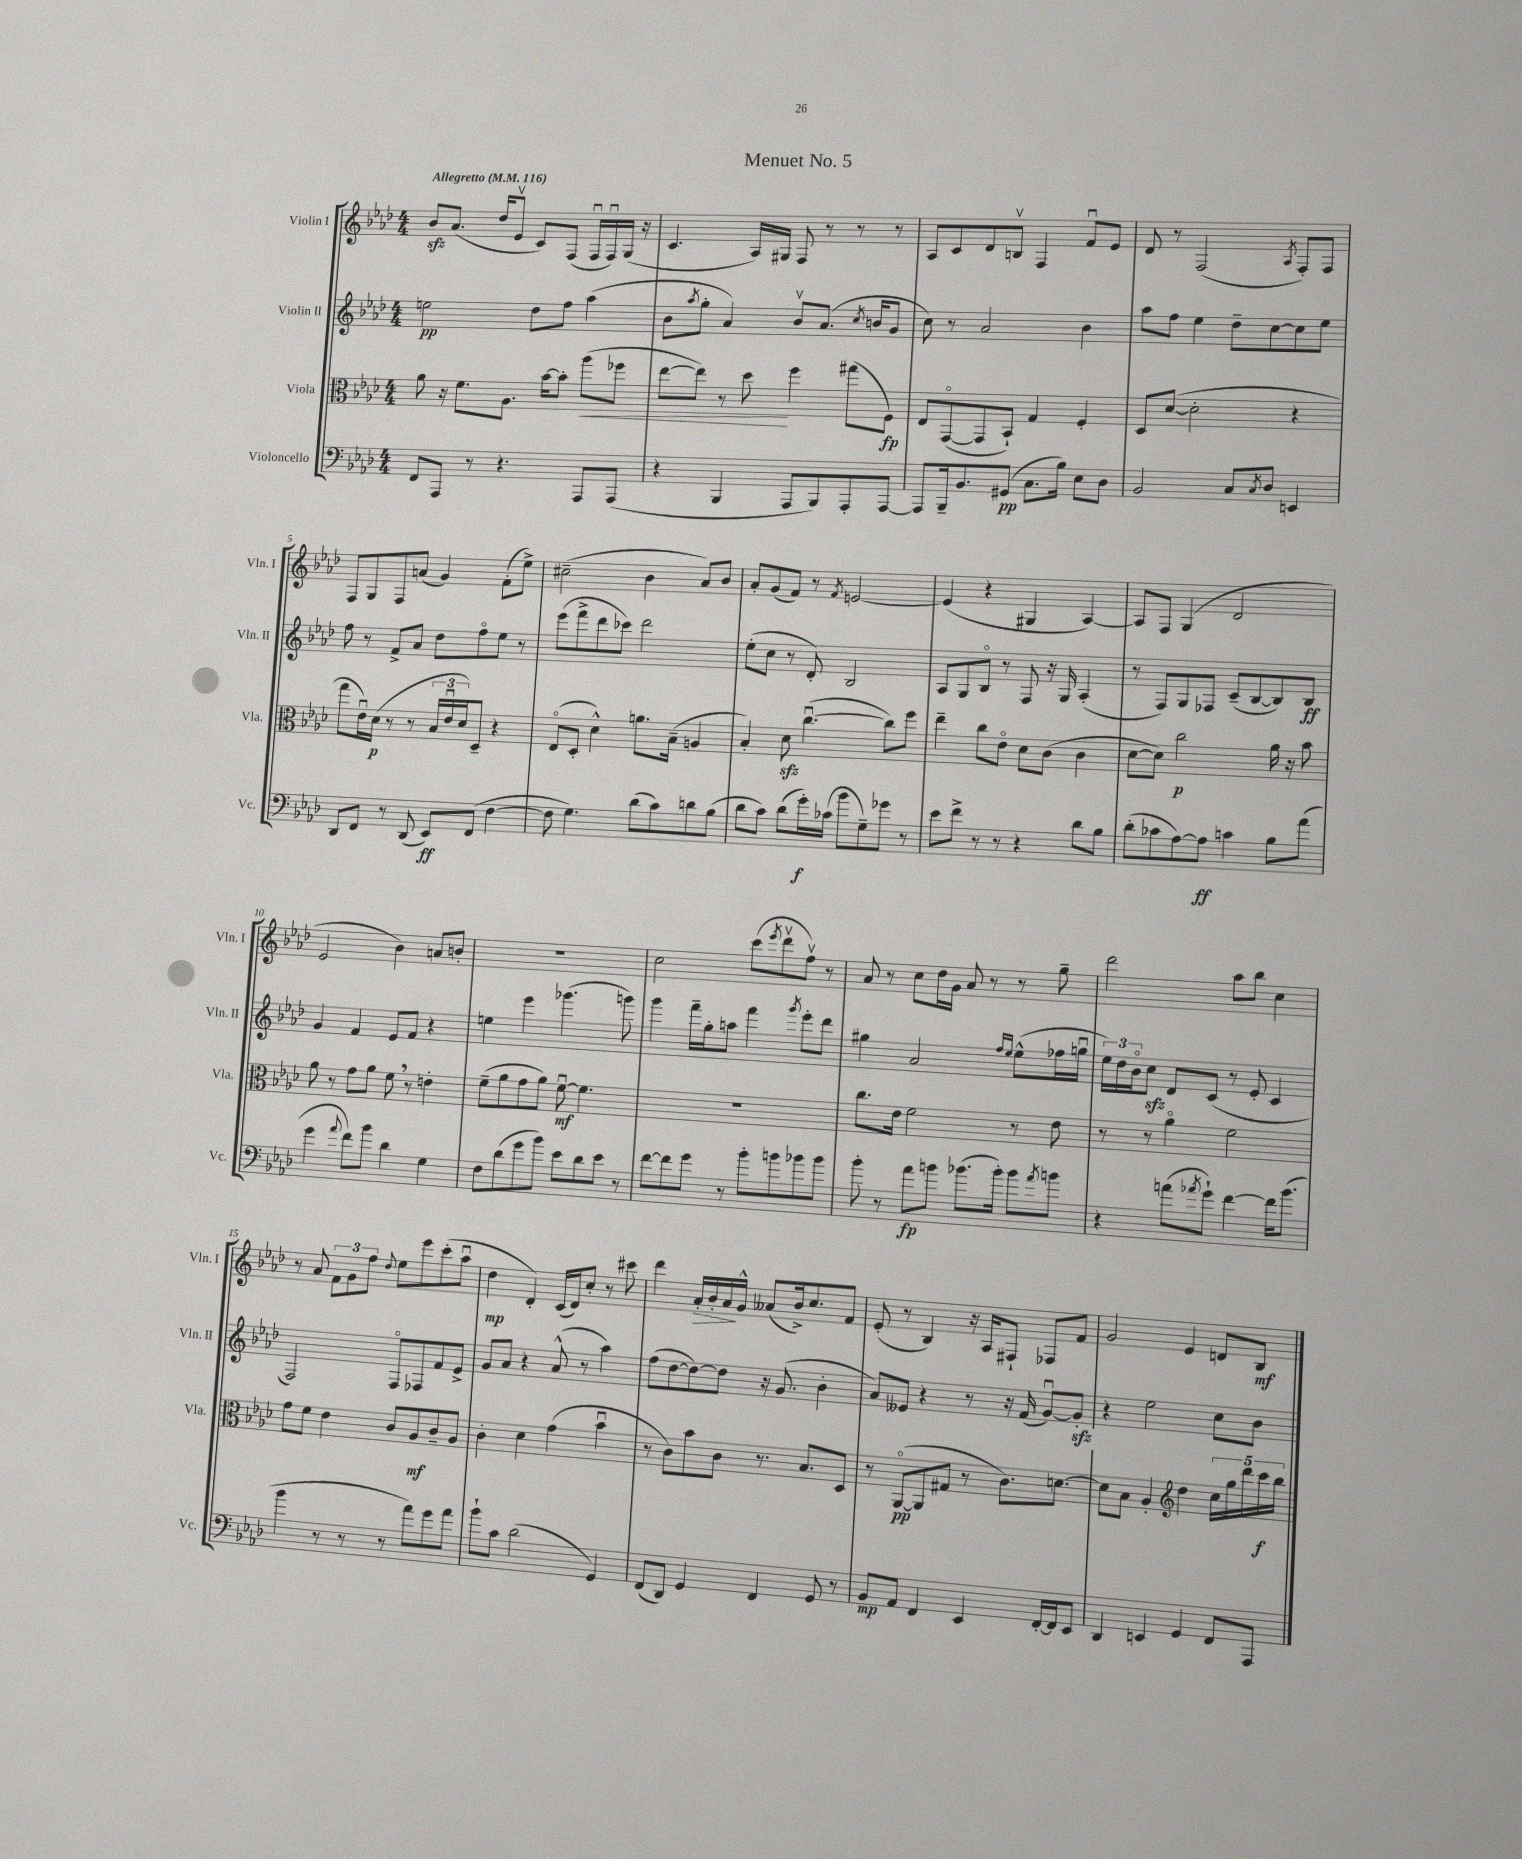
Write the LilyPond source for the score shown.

\header { title = "Menuet No. 5" }
<<
\new StaffGroup <<
\new Staff = "s0" \with { instrumentName = "Violin I" shortInstrumentName = "Vln. I" } {
    \clef treble \key aes \major \numericTimeSignature \time 4/4 \tempo "Allegretto" 4 = 116
    bes'8\sfz aes'8.( des''16 ees'8\upbow c'8) f8( f16\downbow f16\downbow) g16( r16 |
    c'4. aes16) gis16 f8 r8 r8 r8 |
    aes8 c'8 des'8 b8\upbow f4 f'8\downbow ees'8 |
    des'8 r8 f2( \acciaccatura { aes8 } f8-.) f8 |
    f8 g8 f8 a'8( g'4) f'8-.( ees''8->) |
    cis''2--( bes'4 aes'8) bes'8 |
    aes'8-. g'8( f'8) r8 \acciaccatura { f'8 } e'2~ |
    e'4( r4 gis4 aes4~) |
    aes8 f8 g4( des'2 |
    ees'2 bes'4) a'8 b'8-. |
    R1 |
    c''2 c'''8( \acciaccatura { ees'''8 } des'''8\upbow f''8\upbow) r8 |
    aes'8 r8 c''8 des''16 g'16 aes'8 r8 r8 g''8-- |
    des'''2 aes''8 bes''8 c''4 |
    r8 aes'8 \tuplet 3/2 { f'8 g'8 f''8 } \appoggiatura { des''8 } ees''8 ees'''8 c'''8-.( aes''8\downbow |
    des''4\mp des'4-.) c'16( des'16) c''8-. r8 cis'''8 |
    des'''4 aes'16-.\> bes'16-. aes'16\! g'16-^ aeses'8( bes'16->) c''8. f'8 |
    ees'8-.( r8 bes4) r16 aes16 fis8-! fes8 f'8 |
    g'2 ees'4 d'8 bes8\mf \bar "|." |
}
\new Staff = "s1" \with { instrumentName = "Violin II" shortInstrumentName = "Vln. II" } {
    \clef treble \key aes \major \numericTimeSignature \time 4/4
    e''2\pp des''8 f''8 aes''4( |
    bes'8 \acciaccatura { aes''8 } g''8-. aes'4) bes'8\upbow aes'8.( \acciaccatura { c''8 } b'16 g'8 |
    c''8) r8 aes'2 bes'4 |
    aes''8 f''8 ees''4 des''8-- c''8~ c''8 ees''8 |
    f''8 r8 f'8-> aes'8 des''8 f''8\flageolet ees''8 r8 |
    ees'''8( f'''8-> des'''8 ces'''8) des'''2 |
    ees''8-.( c''8 r8 des'8-.) bes2 |
    aes8 g8 bes8\flageolet r8 f8 r16 g16 aes4-.( |
    r8 f8) g8 fes8 c'8--( bes8~ bes8) bes8\ff |
    g'4 f'4 ees'8 f'8 r4 |
    e''4 ees'''4 ges'''4.( g'''8) |
    g'''4 f'''16-- g''16-. a''8 f'''4 \acciaccatura { g'''8 } ees'''8-. des'''8 |
    gis''4 aes'2 \grace { f''16 ees''16 } ees''8-^( fes''16 g''16\downbow |
    \tuplet 3/2 { ees''16) des''16 bes'16\flageolet } c''8\sfz des'8 c'8( r8 ees'8-. c'4 |
    f2) f8\flageolet fes8 f'8 ees'8-> |
    g'8 aes'8 r4 aes'8-^( r8 aes''4) |
    f''8( des''8~ des''8~) des''8 r16 g'8.( bes'4-. |
    aes'8) eeses'8 r4 r8 r16 f'16( g'8~\downbow) g'8-.\sfz |
    r4 ees''2 c''8 bes'8 \bar "|." |
}
\new Staff = "s2" \with { instrumentName = "Viola" shortInstrumentName = "Vla." } {
    \clef alto \key aes \major \numericTimeSignature \time 4/4
    aes'8 r16 f'8. aes8. bes'16~ bes'8-. aes''8\<( fes''8 |
    ees''8~ ees''8) r8 des''8\! f''4 gis''8( f8\fp) |
    ees8 g,8~\flageolet( g,8 bes,8-!) g4 f4-. |
    des8 des'8~( des'2-. r4 |
    g''8 ees'16\downbow) des'16\p( r8 r8 \tuplet 3/2 { bes16 ees'16\downbow des'16) } des8-- r4 |
    ees8\flageolet( des8-. des'4-^) a'8. bes16--( a4 |
    bes4-.) des'8\sfz c''4.~\downbow( c''8) f''8 |
    ees''4-- c''8 ees'8\flageolet des'8 c'8( c'4 |
    des'8~ des'8) c''2\p aes'16 r16 bes'8 |
    aes'8 r8 g'8 aes'8 f'8 \breathe r8 e'4-. |
    f'8--( aes'8 g'8 aes'8) f'8~\downbow\mf f'4. |
    R1 |
    c''8. ees'16 f'2 r8 ees'8 |
    r8 r8 aes'4\flageolet f'2 |
    g'8 f'8 ees'4 c'8 aes8\mf c'8-- aes8 |
    c'4-. des'4 g'4( bes'4\downbow |
    r8 c'8) bes'8 c'8 r8. bes8. des8 |
    r8 aes,8~\flageolet\pp( aes,8 gis8 r8 c'8.) d'8.~ |
    d'8 bes8 aes4-. \clef treble des''4 \tuplet 5/4 { c''16 g''16 des'''16 c'''16\f bes''16 } \bar "|." |
}
\new Staff = "s3" \with { instrumentName = "Violoncello" shortInstrumentName = "Vc." } {
    \clef bass \key aes \major \numericTimeSignature \time 4/4
    f,8 aes,,8 r8 r4. aes,,8 aes,,8( |
    r4 bes,,4 aes,,8 bes,,8) aes,,8-. aes,,8~ |
    aes,,8 bes,,16-- bes,8. gis,8\pp( c8. bes16) ees8 des8 |
    bes,2 c8 \acciaccatura { c8 } des8 e,4 |
    des,8 f,8 r8 des,8( ees,8\ff) f,8( f4~ |
    f8 g4.) des'8( c'8) d'8 bes8( |
    des'8 c'8) des'8( g'16-.\f) ces'16( bes'8 g8--) ges'8 r8 |
    ees'8 f'8-> r8 r8 r4 des'8 bes8 |
    des'8-.( ces'8 aes8~) aes8\ff c'4 bes8 aes'8( |
    g'4 \appoggiatura { aes'8 } f'8) bes'8 des'4 g4 |
    f8 des'8( g'8 bes'8) ees'8 des'8 ees'8 r8 |
    f'8~ f'8 g'8 r8 bes'8-. b'8 bes'8 bes'8 |
    bes'8-. r8 aes'8\fp b'8 bes'8.( bes'16-.) bes'8 \acciaccatura { aes'8 } b'8 |
    r4 a'8( \acciaccatura { aes'8 } g'8-!) f'4~ f'16 bes'8.( |
    bes'4 r8 r8 r8 aes'8) g'8 aes'8 |
    bes'8-! c'8 des'2( g,4) |
    f,8( des,8) g,4 f,4 g,8 r8 |
    bes,8\mp aes,8 f,4 ees,4 f,16~-. f,16 ees,8 |
    des,4 e,4 g,4 f,8 aes,,8 \bar "|." |
}
>>
>>
